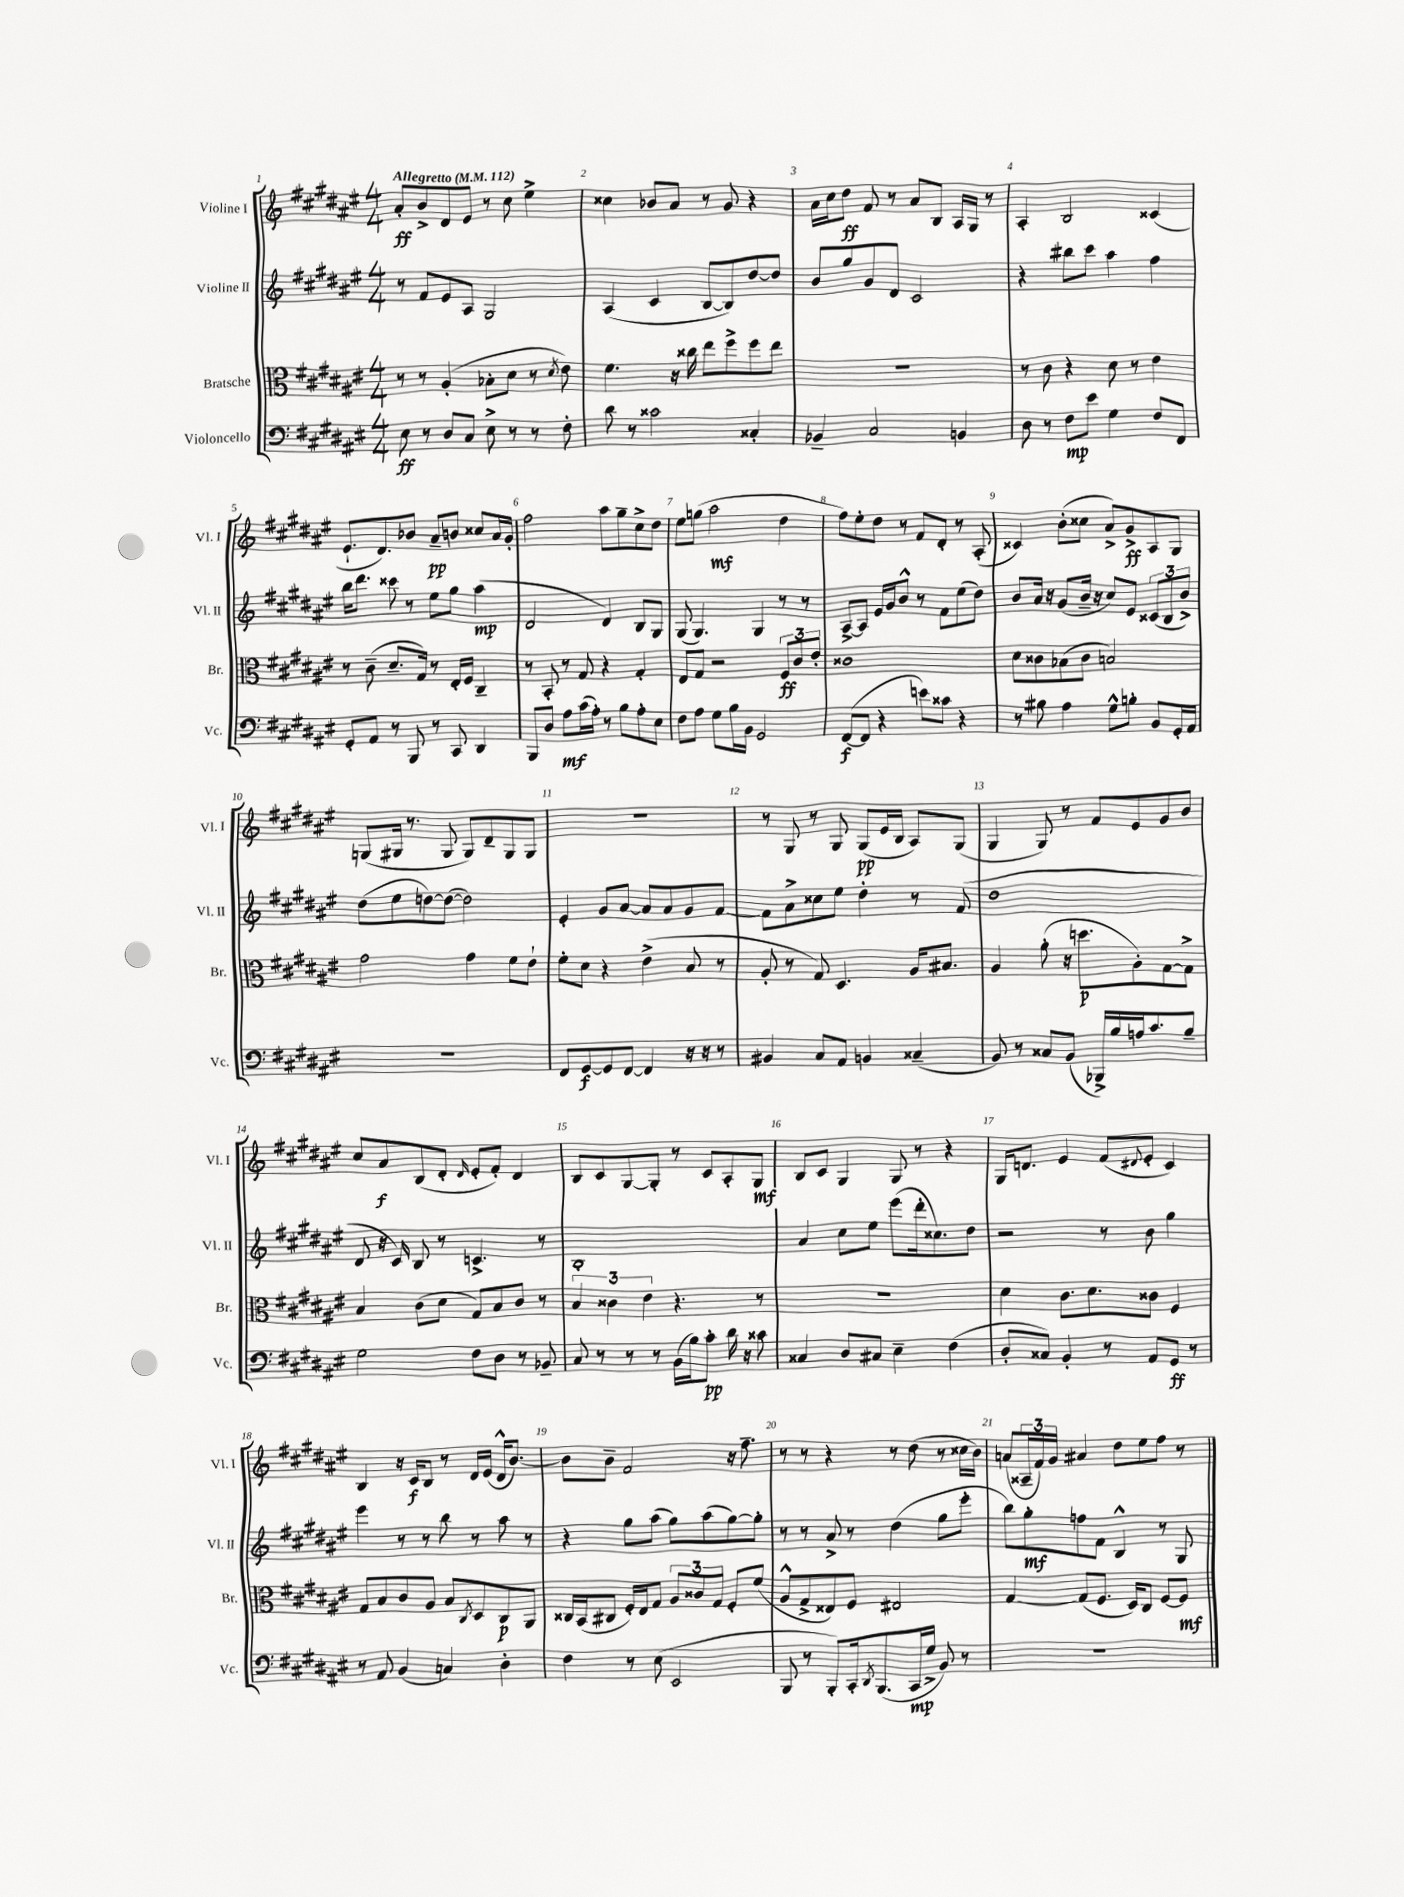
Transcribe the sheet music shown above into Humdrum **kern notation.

**kern	**dynam	**kern	**dynam	**kern	**dynam	**kern	**dynam
*part4	*part4	*part3	*part3	*part2	*part2	*part1	*part1
*staff4	*staff4	*staff3	*staff3	*staff2	*staff2	*staff1	*staff1
*I"Violoncello	*	*I"Bratsche	*	*I"Violine II	*	*I"Violine I	*
*I'Vc.	*	*I'Br.	*	*I'Vl. II	*	*I'Vl. I	*
*clefF4	*	*clefC3	*	*clefG2	*	*clefG2	*
*k[f#c#g#d#a#e#]	*	*k[f#c#g#d#a#e#]	*	*k[f#c#g#d#a#e#]	*	*k[f#c#g#d#a#e#]	*
*M4/4	*	*M4/4	*	*M4/4	*	*M4/4	*
*MM112	*	*MM112	*	*MM112	*	*MM112	*
=1	=1	=1	=1	=1	=1	=1	=1
!	!	!	!	!	!	!LO:TX:a:B:t=Allegretto	!
8E#\	ff	8r	.	8r	.	8a#'/L	ff
8r	.	8r	.	8f#/L	.	8b^/	.
8D#/L	.	(4A#'/	.	8e#/	.	8d#/	.
8C#/J	.	.	.	8A#/J	.	8e#/J	.
8E#^\	.	8B-X'\L	.	2G#/	.	8r	.
8r	.	8d#\J	.	.	.	8cc#\	.
8r	.	8r	.	.	.	4ee#^\	.
.	.	8qd#/	.	.	.	.	.
8F#'\	.	8e#\)	.	.	.	.	.
=2	=2	=2	=2	=2	=2	=2	=2
8d#\	.	4.f#\	.	(4A#/	.	4cc##X\	.
8r	.	.	.	.	.	.	.
2c##X\	.	.	.	4c#/	.	8b-X/L	.
.	.	16r	.	.	.	8a#/J	.
.	.	16cc##X\	.	.	.	.	.
.	.	8ee#\L	.	[8B/L	.	8r	.
.	.	8ff#^\	.	8B/])	.	8g#/	.
4C##X'/	.	8ff#\	.	[8dd#/	.	4r	.
.	.	8ee#\J	.	8dd#/J]	.	.	.
=3	=3	=3	=3	=3	=3	=3	=3
4BB-X~/	.	1r	.	8b/L	.	16a#\LL	.
.	.	.	.	.	.	16cc#\J	.
.	.	.	.	8gg#/	.	8dd#\J	ff
2C#/	.	.	.	8g#/	.	8f#/	.
.	.	.	.	8d#/J	.	8r	.
.	.	.	.	2c#/	.	8a#/L	.
.	.	.	.	.	.	8B/J	.
4BBn/	.	.	.	.	.	16A#/LL	.
.	.	.	.	.	.	16G#/JJ	.
.	.	.	.	.	.	8r	.
=4	=4	=4	=4	=4	=4	=4	=4
8D#\	.	8r	.	4r	.	4A#'/	.
8r	.	8c#\	.	.	.	.	.
8F#\L	mp	4r	.	8bb#X\L	.	2B/	.
8e#\J	.	.	.	8ccc#\J	.	.	.
4G#\	.	8d#\	.	4aa#\	.	.	.
.	.	8r	.	.	.	.	.
8F#/L	.	4e#\	.	4ff#\	.	(4c##X/	.
8FF#/J	.	.	.	.	.	.	.
!!LO:LB:g=z
=5	=5	=5	=5	=5	=5	=5	=5
8GG#'/L	.	8r	.	16bb\KL	.	8.e#`/L	.
.	.	.	.	8.ddd#\J	.	.	.
8AA#/J	.	(8c#~\	.	.	.	.	.
.	.	.	.	.	.	8.d#/)	.
8r	.	8.d#~/L	.	8ccc##X\	.	.	.
8BBB/	.	.	.	8r	.	8b-X/J	.
.	.	16G#/Jk)	.	.	.	.	.
8r	.	8r	.	8ee#\L	.	8a#~/L	pp
8CC#/	.	16E#'/LL	.	8gg#\J	.	8bn/J	.
.	.	16F#/JJ	.	.	.	.	.
4DD#/	.	4C#~/	.	(4aa#\	mp	8cc##X/L	.
.	.	.	.	.	.	16a#/L	.
.	.	.	.	.	.	16g#'/JJ	.
=6	=6	=6	=6	=6	=6	=6	=6
8BBB/L	.	8r	.	2d#/	.	2ff#\	.
8D#/J	.	8BB'/	.	.	.	.	.
8A#\L	mf	8r	.	.	.	.	.
(16c#\L	.	8G#/	.	.	.	.	.
16A#'\JJ)	.	.	.	.	.	.	.
8r	.	4r	.	4d#/)	.	8aa#\L	.
8B\L	.	.	.	.	.	8gg#~\	.
8A#'\	.	4G#'/	.	8B/L	.	8cc#^\	.
8E#\J	.	.	.	8G#/J	.	8dd#\J	.
=7	=7	=7	=7	=7	=7	=7	=7
8F#\L	.	8E#/L	.	(8G#/	.	8ee#\L	.
8A#\J	.	8G#/J	.	4.G#/)	.	(8ggn\J	.
8G#\L	.	2r	.	.	.	2aa#\	mf
16B\L	.	.	.	.	.	.	.
16BB\JJ	.	.	.	.	.	.	.
2GG#/	.	.	.	4G#/	.	.	.
.	.	12F#/L	ff	8r	.	4dd#\	.
.	.	12c#/	.	.	.	.	.
.	.	.	.	8r	.	.	.
.	.	12e#'/J	.	.	.	.	.
=8	=8	=8	=8	=8	=8	=8	=8
([8FF#/L	f	1c##X	.	[8A#^/L	.	8ff#\L)	.
8FF#/J]	.	.	.	8A#/J]	.	8ee#'\	.
4r	.	.	.	16e#/LL	.	8dd#\J	.
.	.	.	.	16g#/J	.	.	.
.	.	.	.	8b^^/J	.	8r	.
8en\L)	.	.	.	8r	.	8f#/L	.
8c##X\J	.	.	.	8f#\L	.	8d#'/J	.
4r	.	.	.	(8ee#\	.	8r	.
.	.	.	.	8dd#\J)	.	(8A#'/	.
=9	=9	=9	=9	=9	=9	=9	=9
8r	.	8d#\L	.	8b/L	.	4c##X/)	.
8B#X\	.	8c##X\	.	16a#/Jk	.	.	.
.	.	.	.	16r	.	.	.
4A#\	.	(8B-X\	.	(8g#/L	.	(8b'\L	.
.	.	8c##\J	.	16b~/Jk	.	8cc##X\J	.
.	.	.	.	16r	.	.	.
8G#^^\L	.	2Bn/)	.	8cc#/L)	.	8a#^/L)	.
8Bn'\J	.	.	.	8e#/J	.	8g#^/	ff
8BB/L	.	.	.	(12c##X/L	.	8A#/	.
.	.	.	.	12B/	.	.	.
16GG#'/L	.	.	.	.	.	8G#/J	.
.	.	.	.	12b^/J)	.	.	.
16AA#/JJ	.	.	.	.	.	.	.
!!LO:LB:g=z
=10	=10	=10	=10	=10	=10	=10	=10
1r	.	2g#\	.	(8dd#\L	.	(8Gn/L	.
.	.	.	.	8ee#\	.	16G#X/Jk	.
.	.	.	.	.	.	8.r	.
.	.	.	.	[8ddn\)	.	.	.
.	.	.	.	(8dd\J_	.	8G#/	.
.	.	4g#\	.	2dd\])	.	8G#/L)	.
.	.	.	.	.	.	8d#~/	.
.	.	8f#\L	.	.	.	8G#/	.
.	.	8e#`\J	.	.	.	8G#/J	.
=11	=11	=11	=11	=11	=11	=11	=11
8FF#/L	.	8f#'\L	.	4e#'/	.	1r	.
[8GG#/	f	8d#\J	.	.	.	.	.
8GG#/]	.	4r	.	8g#/L	.	.	.
[8FF#/J	.	.	.	[8a#/J	.	.	.
4FF#/]	.	(4e#^\	.	8a#/L]	.	.	.
.	.	.	.	8a#/	.	.	.
16r	.	8B/	.	8g#/	.	.	.
16r	.	.	.	.	.	.	.
8r	.	8r	.	[8f#/J	.	.	.
=12	=12	=12	=12	=12	=12	=12	=12
4BB#X/	.	8A#'/	.	8f#\L]	.	8r	.
.	.	8r	.	8a#^\	.	8G#/	.
8C#/L	.	8G#/)	.	8cc##X\	.	8r	.
8AA#/J	.	4.D#/	.	8ee#\J	.	8G#/	.
4BBn/	.	.	.	4dd#'\	.	(8G#/L	pp
.	.	.	.	.	.	16e#/L	.
.	.	.	.	.	.	16B/JJ	.
(4C##X~/	.	16A#/KL	.	8r	.	8A#/L)	.
.	.	8.B#X/J	.	.	.	.	.
.	.	.	.	(8f#/	.	(8G#/J	.
=13	=13	=13	=13	=13	=13	=13	=13
8BB/)	.	4A#/	.	1dd#	.	4G#/	.
8r	.	.	.	.	.	.	.
8C##X/L	.	(8a#'\	.	.	.	8G#/)	.
(8BB/J	.	16r	.	.	.	8r	.
.	.	8.ddn\L	p	.	.	.	.
16BBB-X^/LL)	.	.	.	.	.	8f#/L	.
16B/	.	.	.	.	.	.	.
16An/J	.	8A#'\)	.	.	.	8e#/	.
8.c#/	.	.	.	.	.	.	.
.	.	[8G#\	.	.	.	8g#/	.
8B~/J	.	8G#^\J]	.	.	.	8b/J	.
!!LO:LB:g=z
=14	=14	=14	=14	=14	=14	=14	=14
2G#\	.	4B/	.	8d#/	.	8cc#/L	.
.	.	.	.	16r	.	8a#/	f
.	.	.	.	16c#/)	.	.	.
.	.	(8c#\L	.	8B/	.	(8B/	.
.	.	8d#\J	.	8r	.	8d#'/J	.
.	.	.	.	.	.	16qqd#/	.
8F#\L	.	8G#/L)	.	4.cn^/	.	8e#'/L	.
8D#\J	.	8B/	.	.	.	8f#'/J)	.
8r	.	8c#/J	.	.	.	4d#/	.
8BB-X~/	.	8r	.	8r	.	.	.
=15	=15	=15	=15	=15	=15	=15	=15
8C#/	.	6B/	.	1B'	.	8B/L	.
8r	.	.	.	.	.	8c#/	.
.	.	6c##X\	.	.	.	.	.
8r	.	.	.	.	.	[8G#/	.
.	.	6e#\	.	.	.	.	.
8r	.	.	.	.	.	8G#'/J]	.
(16BB\LL	.	4.r	.	.	.	8r	.
16B\J)	.	.	.	.	.	.	.
8c#'\J	pp	.	.	.	.	8c#/L	.
16d#\	.	.	.	.	.	8A#'/	.
16r	.	.	.	.	.	.	.
8c##X\	.	8r	.	.	.	8G#/J	mf
=16	=16	=16	=16	=16	=16	=16	=16
4C##X/	.	1r	.	4a#/	.	8B/L	.
.	.	.	.	.	.	8c#/J	.
8D#/L	.	.	.	8cc#\L	.	4G#/	.
8C#X/J	.	.	.	8ee#\J	.	.	.
4E#~\	.	.	.	(8eee#\L	.	8G#/	.
.	.	.	.	16ddd#'\k	.	8r	.
.	.	.	.	8.cc##X\)	.	.	.
(4F#\	.	.	.	.	.	4r	.
.	.	.	.	8dd#\J	.	.	.
=17	=17	=17	=17	=17	=17	=17	=17
8D#'/L	.	4d#\	.	2r	.	16G#/KL	.
.	.	.	.	.	.	8.dn/J	.
8C##X/J)	.	.	.	.	.	.	.
4BB'/	.	8.c#\L	.	.	.	4e#/	.
.	.	8.d#\	.	.	.	.	.
8r	.	.	.	8r	.	(8f#/L	.
.	.	.	.	.	.	8qqd#X/	.
8AA#/L	.	8c##X\J	.	8b\	.	8e#'/J	.
8GG#/J	ff	4F#/	.	4gg#\	.	4c#/)	.
8r	.	.	.	.	.	.	.
!!LO:LB:g=z
=18	=18	=18	=18	=18	=18	=18	=18
8r	.	8G#/L	.	4eee#\	.	4B/	.
8AA#/	.	8B/	.	.	.	.	.
(4BB/	.	8c#/	.	8r	.	16r	.
.	.	.	.	.	.	16c#/KL	f
.	.	8A#/J	.	8r	.	8B/J	.
4Cn/)	.	8B/L	.	8bb\	.	8r	.
.	.	8qC#/	.	.	.	.	.
.	.	8D#/	.	8r	.	16d#/LL	.
.	.	.	.	.	.	(16e#/JJ	.
4D#'\	.	8C#/	p	8aa#\	.	16d#^^/KL	.
.	.	.	.	.	.	[8.b/J)	.
.	.	8AA#/J	.	8r	.	.	.
=19	=19	=19	=19	=19	=19	=19	=19
4F#\	.	16C##X/LL	.	4r	.	8b\L]	.
.	.	(16BB/J	.	.	.	.	.
.	.	8C#X/J	.	.	.	8b~\J	.
8r	.	16F#'/LL)	.	8gg#\L	.	2f#/	.
.	.	16E#/J	.	.	.	.	.
(8E#\	.	8G#/J	.	(8aa#\J	.	.	.
2EE#/	.	12A#/L	.	8gg#\L)	.	.	.
.	.	12c##X/	.	.	.	.	.
.	.	.	.	(8aa#\	.	.	.
.	.	12G#/J	.	.	.	.	.
.	.	8F#'/L	.	[8gg#\)	.	16r	.
.	.	.	.	.	.	8.ff#~\	.
.	.	(8f#/J	.	8gg#'\J]	.	.	.
=20	=20	=20	=20	=20	=20	=20	=20
8BBB/	.	8A#^^/L	.	8r	.	8r	.
8r	.	8G#^/	.	8r	.	8r	.
8BBB'/L)	.	8E##X/)	.	8a#^/	.	4r	.
16CC#'/k	.	8F#/J	.	8r	.	.	.
8qDD#/	.	.	.	.	.	.	.
(8.BBB/	.	.	.	.	.	.	.
.	.	2E#X/	.	(4dd#\	.	8r	.
16CC#/L	mp	.	.	.	.	(8dd#\	.
16G#^/JJ	.	.	.	.	.	.	.
8BB/)	.	.	.	8gg#\L	.	8r	.
8r	.	.	.	8eee#'\J	.	16cc##X\LL	.
.	.	.	.	.	.	16b\JJ)	.
=21	=21	=21	=21	=21	=21	=21	=21
1r	.	[4G#/	.	8bb\L)	.	(8an/L	.
.	.	.	.	8gg#'\	mf	24A##X~/L	.
.	.	.	.	.	.	24f#/)	.
.	.	.	.	.	.	24g#/JJ	.
.	.	(8G#/L]	.	8ffn\	.	4a#X/	.
.	.	8.F#/J	.	8f#\J	.	.	.
.	.	.	.	4B^^/	.	8dd#\L	.
.	.	16D#/KL)	.	.	.	.	.
.	.	8C#/J	.	.	.	8ee#\	.
.	.	[8F#/L	.	8r	.	8ff#\J	.
.	.	8F#/J]	mf	8G#/	.	8r	.
==	==	==	==	==	==	==	==
*-	*-	*-	*-	*-	*-	*-	*-
